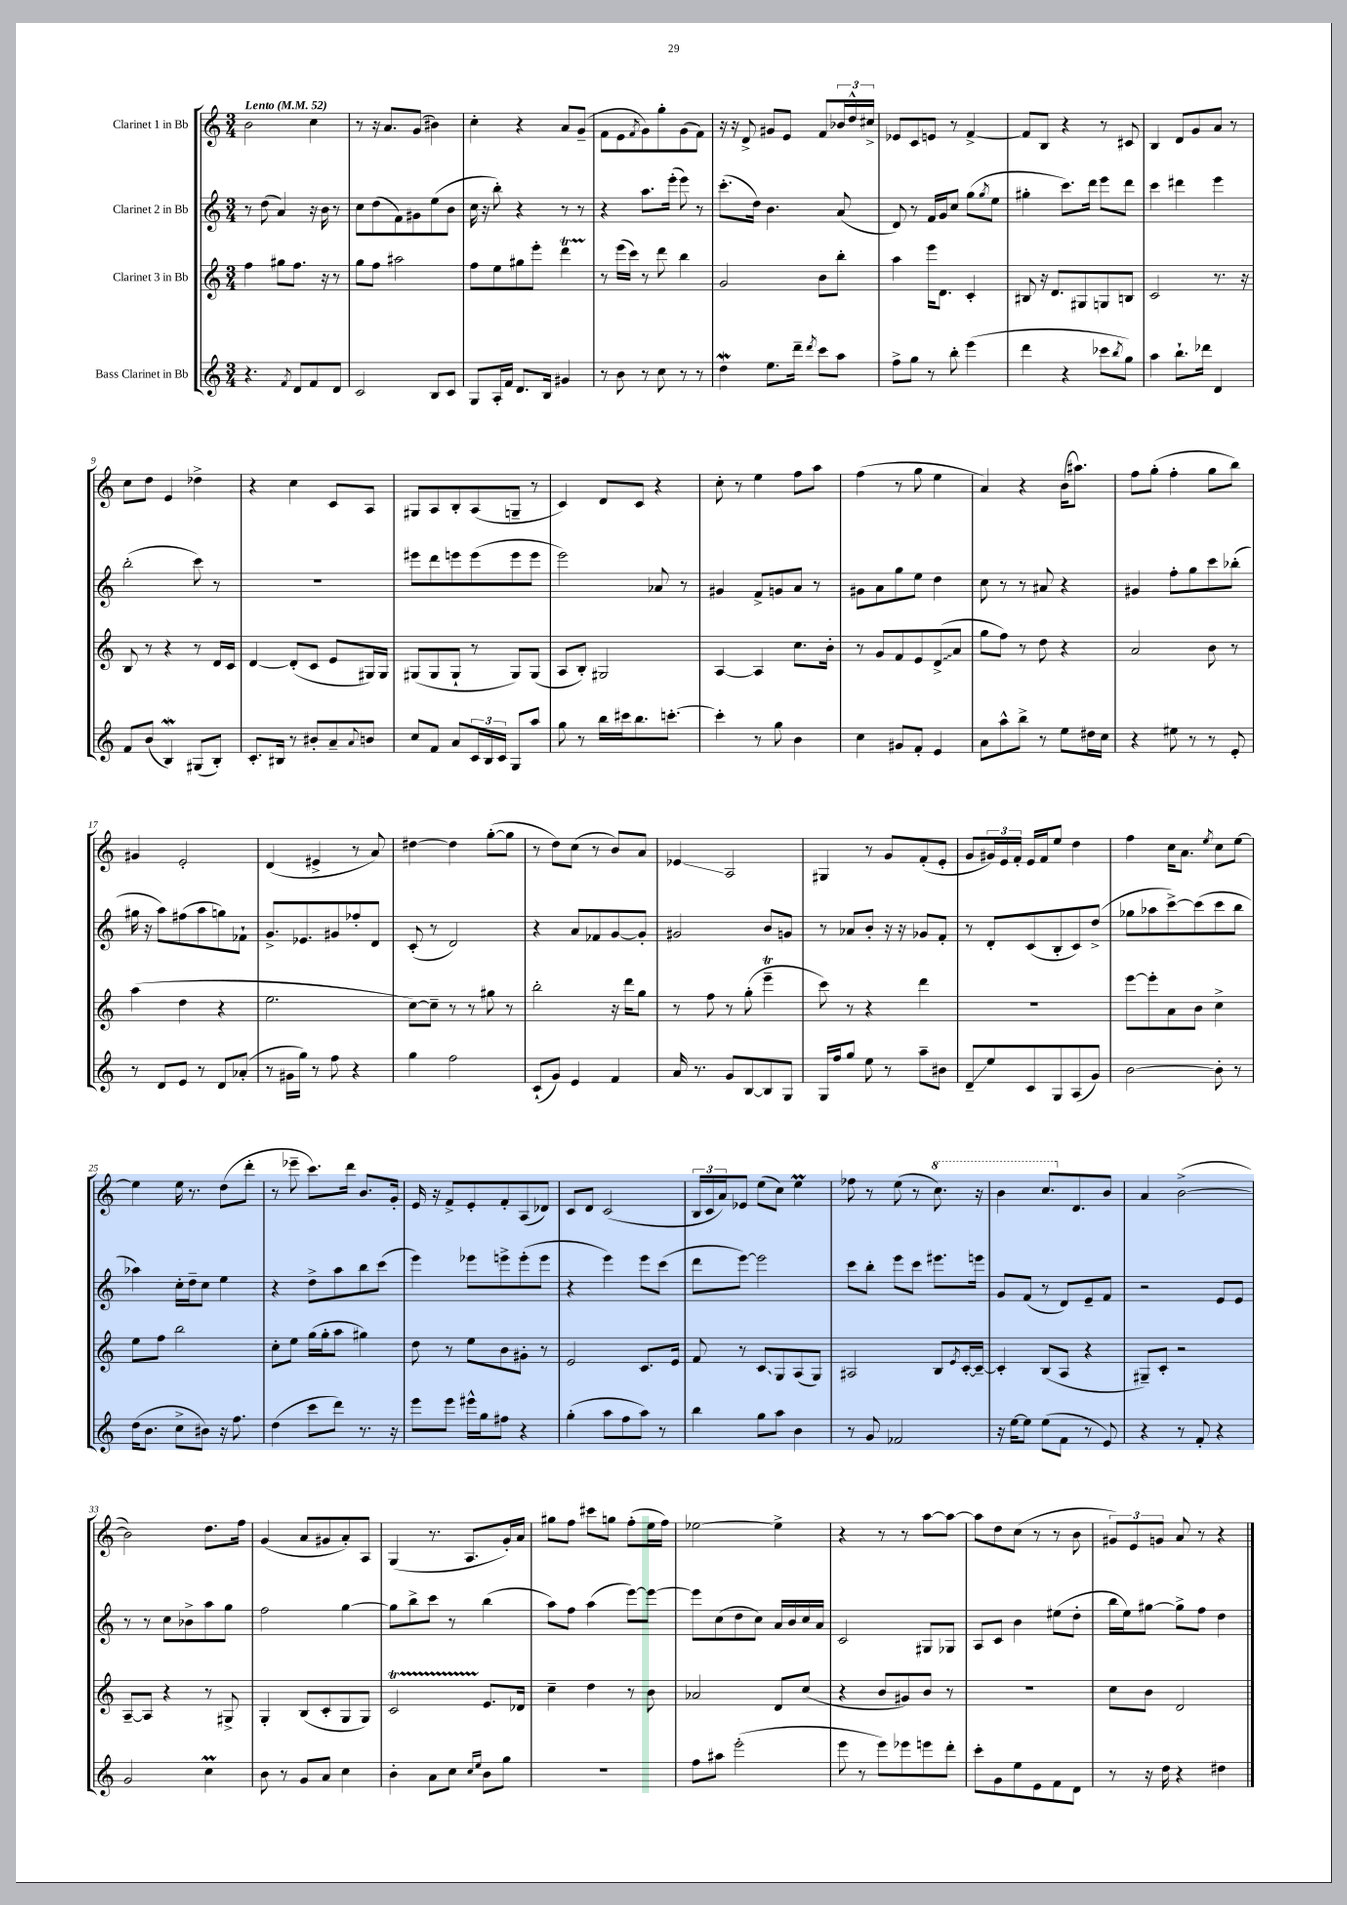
<<
\new StaffGroup <<
\new Staff = "s0" \with { instrumentName = "Clarinet 1 in Bb" } {
    \clef treble \key c \major \numericTimeSignature \time 3/4 \tempo "Lento" 4 = 52
    b'2 c''4 |
    r8 r16 a'8. g'8( bis'4) |
    c''4-. r4 a'8 g'8--( |
    f'8 e'8 \acciaccatura { f'8 } g'8) g''8-. g'8( f'8) |
    r16 r16 d'8-> gis'8 e'8 f'8 \tuplet 3/2 { bes'16 d''16-^ cis''16-> } |
    ees'8 c'8 e'8 r8 f'4~-> |
    f'8 b8 r4 r8 cis'8 |
    b4 d'8 g'8 a'8 r8 |
    c''8 d''8 e'4 des''4-> |
    r4 c''4 c'8 a8 |
    gis8 a8 b8-. a8( g8-- r8 |
    c'4) d'8 c'8 r4 |
    c''8-. r8 e''4 f''8 a''8 |
    f''4( r8 g''8 e''4 |
    a'4) r4 b'16( ais''8.) |
    f''8 g''8-.( f''4-. g''8 b''8) |
    gis'4 e'2-. |
    d'4( eis'4-> r8 a'8) |
    dis''4~ dis''4 g''8~-.( g''8 |
    r8 d''8) c''8( r8 b'8) a'8 |
    ees'4\glissando a2 |
    gis4 r8 g'8 f'8-.( e'8-. |
    g'8 \tuplet 3/2 { gis'16) e'16 f'16-. } e'16 f'16 e''8 d''4 |
    f''4 c''16 a'8. \acciaccatura { e''8 } c''8 e''8~ |
    e''4 e''16 r8. d''8( d'''8-. |
    r8 ees'''8-- c'''8.) d'''16 b'8. g'16-. |
    e'16 r16 f'8-> e'8-. f'8-. a8( des'8) |
    c'8 d'8 c'2( |
    \tuplet 3/2 { b16 c'16 a'16) } ees'8 e''8( c''8) e''4\prall |
    fes''8 r8 e''8( r8 \ottava #1 c'''8.) r16 |
    b''4 c'''8. \ottava #0 d'8. b'8 |
    a'4 b'2~->( |
    b'2) d''8. f''16 |
    g'4( a'8 gis'8 a'8-.) a8 |
    g4( r8. a8. g'16-.) a'16 |
    gis''8 f''8 cis'''8 g''8 f''8-.( e''16 f''16) |
    ees''2~ ees''4-> |
    r4 r8 r8 a''8~ a''8~ |
    a''8 d''8 c''8( r8 r8 b'8 |
    \tuplet 3/2 { gis'8) e'8 g'8 } a'8 r8 r4 \bar "|." |
}
\new Staff = "s1" \with { instrumentName = "Clarinet 2 in Bb" } {
    \clef treble \key c \major \numericTimeSignature \time 3/4
    r8 d''8( a'4) r16 b'16 r8 |
    c''8 d''8( f'8) gis'8 e''8( b'8 |
    c''16 r16 b''8-.) r4 r8 r8 |
    r4 a''8. e'''16-.( e'''8) r8 |
    c'''8.-.( d''16) b'4. a'8( |
    d'8) r8 f'16 g'16 c''8 g''8( \acciaccatura { g''8 } e''8 |
    gis''4-. c'''8.) d'''16 e'''8 d'''8 |
    c'''4 dis'''4 e'''4 |
    b''2-.( c'''8) r8 |
    R2. |
    eis'''8 d'''8 e'''8 e'''8( e'''8 e'''8 |
    e'''2) aes'8 r8 |
    gis'4 f'8-> g'8 a'8 r8 |
    gis'8 a'8 g''8 e''8 d''4 |
    c''8 r8 r8 ais'8 r4 |
    gis'4 f''8-. g''8 c'''8 bes''8-.( |
    gis''16 r16 a''8) fis''8( a''8 g''8) fes'8-! |
    g'8.-> ees'8. gis'8 fes''8-. d'8 |
    c'8-.( r8 d'2) |
    r4 a'8 fes'8 g'8~ g'8-. |
    gis'2 b'8 g'8 |
    r8 aes'8 b'8-. r16 r16 ges'8 f'8-. |
    r8 d'8-. c'8( b8-. c'8) d''8->( |
    ges''8 aes''8 c'''8~->) c'''8( c'''8 b''8 |
    aes''4) c''16-. d''16-- c''8 e''4 |
    r4 d''8-> a''8 b''8 c'''8( |
    e'''4) ees'''8 e'''8-> e'''8-.( e'''8 |
    r4 e'''4) e'''8 c'''8( |
    d'''8 e'''8~) e'''2 |
    c'''8 b''8-. e'''8 c'''8 eis'''8. e'''16 |
    g'8 f'8( r8 d'8) e'8-- f'8 |
    r2 e'8 e'8 |
    r8 r8 c''8 bes'8-> a''8 g''8 |
    f''2 g''4~ |
    g''8 b''8-> c'''8 r8 b''4( |
    a''8) f''8 a''4( e'''8~) e'''8~ |
    e'''8 c''8( d''8 c''8) a'16 b'16 c''16 a'16 |
    c'2 gis8 ges8 |
    a8 c'8 b'4 eis''8( d''8-. |
    b''16 e''16) gis''8~ gis''8-> f''8 d''4 \bar "|." |
}
\new Staff = "s2" \with { instrumentName = "Clarinet 3 in Bb" } {
    \clef treble \key c \major \numericTimeSignature \time 3/4
    f''4 gis''8 f''8. r16 r8 |
    g''8 f''8 ais''2 |
    f''8 e''8 gis''8 e'''8-. d'''4\startTrillSpan |
    r8\stopTrillSpan e'''16( c'''16) r8 d'''8 b''4 |
    g'2 b'8 b''8-. |
    a''4 e'''16 d'8. c'4-. |
    bis8 r16 d'8. gis8 g8 b8 |
    c'2 r8. r16 |
    b8 r8 r4 r8 d'16 c'16 |
    d'4~ d'8-.( c'8 e'8 gis16) gis16 |
    gis8( gis8 gis8-! r8 gis8) gis8( |
    a8 b8-.) gis2 |
    a4~ a4 c''8. b'16-. |
    r8 g'8 f'8 e'8 \once \override Glissando.style = #'zigzag d'8->\glissando( a'8 |
    g''8 f''8) r8 d''8 r4 |
    a'2 b'8 r8 |
    a''4( d''4 r4 |
    e''2. |
    c''8~) c''8-- r8 r8 gis''8 r8 |
    b''2-. r16 d'''16 g''8 |
    r8 f''8 r8 g''8-.( e'''4--\trill |
    c'''8) r8 r4 d'''4 |
    R2. |
    e'''8~ e'''8-. a'8 b'8 c''4-> |
    e''8 f''8 b''2 |
    c''8-. e''8 g''16( g''16-. a''8 gis''4) |
    d''8 r8 e''8 b'8 gis'8-. r8 |
    e'2 c'8. e'16 |
    f'8 r8 \once \override Glissando.style = #'zigzag c'8\glissando g8 a8( g8) |
    ais2 b8 \acciaccatura { e'8 } c'16~-. c'16~-- |
    c'4-. b8( a8 r4 |
    gis8--) c'8-. r2 |
    a8~-- a8 r4 r8 gis8-> |
    g4-. b8( c'8-. g8 g8) |
    c'2\startTrillSpan e'8.\stopTrillSpan des'16 |
    c''4-- d''4 r8 b'8 |
    aes'2 d'8 c''8( |
    r4 b'8 gis'8) b'8 r8 |
    R2. |
    c''8 b'8 d'2 \bar "|." |
}
\new Staff = "s3" \with { instrumentName = "Bass Clarinet in Bb" } {
    \clef treble \key c \major \numericTimeSignature \time 3/4
    r4. \acciaccatura { f'8 } d'8 f'8 d'8 |
    c'2 b8 c'8 |
    g8 a16-. f'16 d'8. b16 gis'4 |
    r8 b'8 r8 c''8 r8 r8 |
    d''4\mordent e''8. d'''16-- \acciaccatura { d'''8 } c'''8 a''8 |
    f''8-> g''8 r8 b''8-. e'''4( |
    d'''4 r4 ces'''8 \acciaccatura { b''8 } g''8) |
    a''4 b''8.-! des'''16 d'4 |
    f'8 b'8( b4\mordent) gis8( b8-.) |
    c'8.-. bis16 r8 bis'8-. a'8-- \appoggiatura { a'8 } b'8 |
    c''8 f'8 a'8 \tuplet 3/2 { c'16 b16 c'16 } g8 a''8 |
    g''8 r8 b''16 cis'''16 b''8. c'''8.~-. |
    c'''4-. r8 g''8 b'4 |
    c''4 gis'8 f'8-. e'4 |
    a'8 a''8-^ b''8-> r8 e''8 dis''16 c''16 |
    r4 eis''8 r8 r8 e'8-. |
    r8 d'8 e'8 r8 d'8 aes'8-.( |
    r8 gis'16 g''16) r8 f''8 r4 |
    g''4 f''2 |
    c'8-!( g'8) e'4 f'4 |
    a'16 r8. g'8 b8~ b8 g8 |
    g16 f''16 g''8 e''8 r8 a''8-- bis'8 |
    d'8--\glissando e''8 c'8 g8 a8( g'8) |
    b'2~ b'8-. r8 |
    d''16( b'8. c''8-> bis'8) r16 f''8. |
    d''4( c'''8 d'''8) r8. r16 |
    e'''8 e'''8 eis'''16-^ g''16 fis''8 r4 |
    g''4-.( a''8 f''8 a''8) r8 |
    b''4 g''8 a''8 b'4 |
    r8 g'8 fes'2 |
    r16 e''16~ e''8 e''8( f'8 r8 e'8) |
    r4 r8 f'8-. r4 |
    g'2 c''4\prall |
    b'8 r8 g'8 a'8 c''4 |
    b'4-. a'8 c''8 \grace { c''16 e''16 } b'8 g''8 |
    R2. |
    f''8 ais''8 e'''2-.( |
    e'''8 r8 e'''8) ees'''8 e'''8 d'''8-. |
    c'''8-. g'8 e''8 e'8 f'8 d'8 |
    r8 r16 d''16 r4 dis''4 \bar "|." |
}
>>
>>
